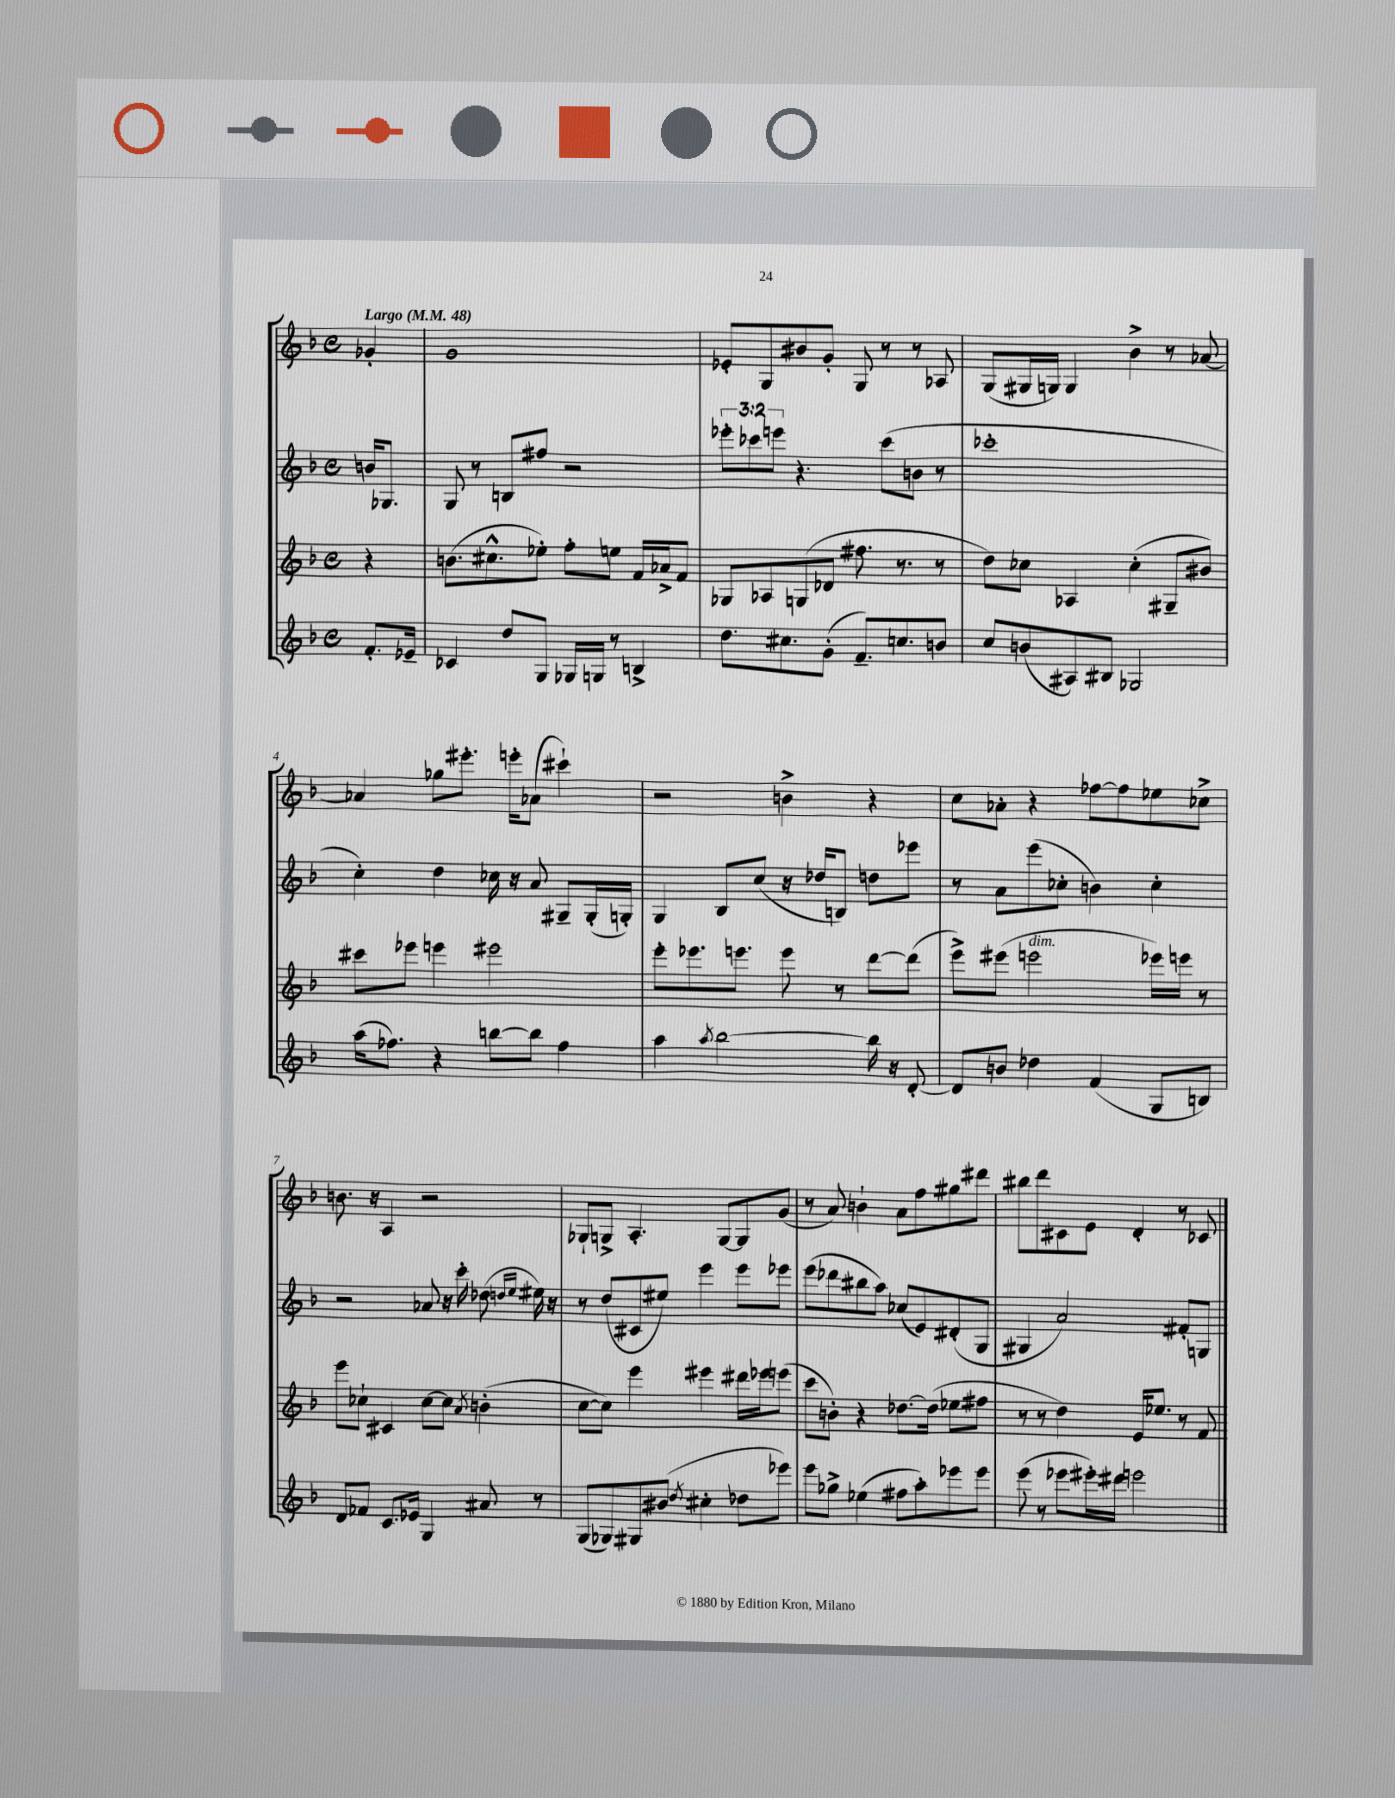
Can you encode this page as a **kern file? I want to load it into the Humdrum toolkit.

**kern	**kern	**kern	**kern
*staff4	*staff3	*staff2	*staff1
*clefG2	*clefG2	*clefG2	*clefG2
*k[b-]	*k[b-]	*k[b-]	*k[b-]
*M4/4	*M4/4	*M4/4	*M4/4
*met(c)	*met(c)	*met(c)	*met(c)
*MM48	*MM48	*MM48	*MM48
8.f'	4r	16b	4g-'
.	.	8.G-	.
16e-~	.	.	.
=	=	=	=
4c-	(8.b	8G	1g
.	.	8r	.
.	8.cc#^^	.	.
8dd	.	8B	.
8G	8ee-')	8ff#	.
16G-	8ff'	2r	.
16G	.	.	.
8r	8ee	.	.
4B^	16f	.	.
.	16a-^	.	.
.	8f	.	.
=	=	=	=
8.dd	8G-	12eee-'	8e-'
.	.	12ccc-	.
.	8A-	.	8G
.	.	12eee	.
8.cc#	.	.	.
.	(8G	4.r	8b#
(8g'	8d-	.	8g'
8.f~)	8.ff#	.	8G
.	.	(8ccc-	8r
8.cc	8.r	.	.
.	.	8b	8r
8b	8r	8r	8A-
=	=	=	=
8cc	8dd)	1ccc-'	(8G
(8b	8cc-	.	16G#
.	.	.	16G)
8A#)	4A-	.	4G
8B#	.	.	.
2G-	(4cc-'	.	4b-^
.	8G#~	.	8r
.	8b#)	.	[8a-
=	=	=	=
(16aa	8ccc#	4cc')	4a-]
8.ff-)	.	.	.
.	8eee-	.	.
4r	4eee	4dd	8gg-
.	.	.	8.eee#'
[8bb	2eee#	16cc-	.
.	.	16r	16eee'
8bb]	.	8a	(8a-
4ff-	.	8G#~	4ccc#`)
.	.	(16G#'	.
.	.	16G')	.
=	=	=	=
4aa	8eee'	4G	2r
.	8.eee-	.	.
8qaa	.	.	.
[2bb-	.	8B-	.
.	8.eee	.	.
.	.	(8cc	.
.	8eee	16r	4b^
.	.	16dd-	.
.	8r	8B)	.
16bb-]	[8ddd	8dd	4r
16r	.	.	.
[8d'	(8ddd]	8eee-	.
=	=	=	=
8d]	8eee^)	8r	8cc
8b	(8eee#	8a	8a-'
4dd-	2eee	(8eee	4r
.	.	8cc-'	.
(4f	.	4b)	[8ff-
.	.	.	8ff-]
8G	16eee-)	4cc-'	8ee-
.	16eee	.	.
8B)	8r	.	8cc-^
=	=	=	=
8d	8eee	2r	8.b
8f-	8cc-`	.	.
.	.	.	16r
8.c	4c#	.	4A
16e-	.	.	.
4G	[8cc-	8a-	2r
.	8cc-]	16r	.
.	.	16ccc'	.
.	8qa	.	.
8a#	(4b'	(8dd-	.
.	.	16qqdd	.
.	.	16qqee	.
8r	.	16ee#)	.
.	.	16r	.
=	=	=	=
(8G	[8cc	8r	8G-`
8G-)	8cc])	(8dd	8G^
8G#	4eee	8c#	4.A'
(8b#	.	8ee#)	.
8qdd	.	.	.
4cc#'	4eee#	4eee	.
.	.	.	[8G
8dd-	16ddd#	8eee	8G]
.	16eee-	.	.
8eee-)	(8eee	8eee-	(8g
=	=	=	=
8eee	8ccc	(8eee	8r
8gg-^	8b')	8ddd-	8a)
(4ee-	4r	8bb#	4b`
.	.	8aa)	.
8ff#	[8.dd-	(8cc-	8a
8aa')	.	8e)	8ff
.	(16dd-]	.	.
8eee-	8ee-	(8d#'	8gg#
8eee-	8ff#	8G	8ddd#
=	=	=	=
(8eee	8r	4G#	8bb#
8r	8r	.	8ddd
8eee-	4dd)	2a)	8c#
16eee#')	.	.	8e
16ddd#	.	.	.
2eee	16e	.	4d'
.	8.ee-	.	.
.	8r	8f#'	8r
.	8f	8G	8c-
==	==	==	==
*-	*-	*-	*-
